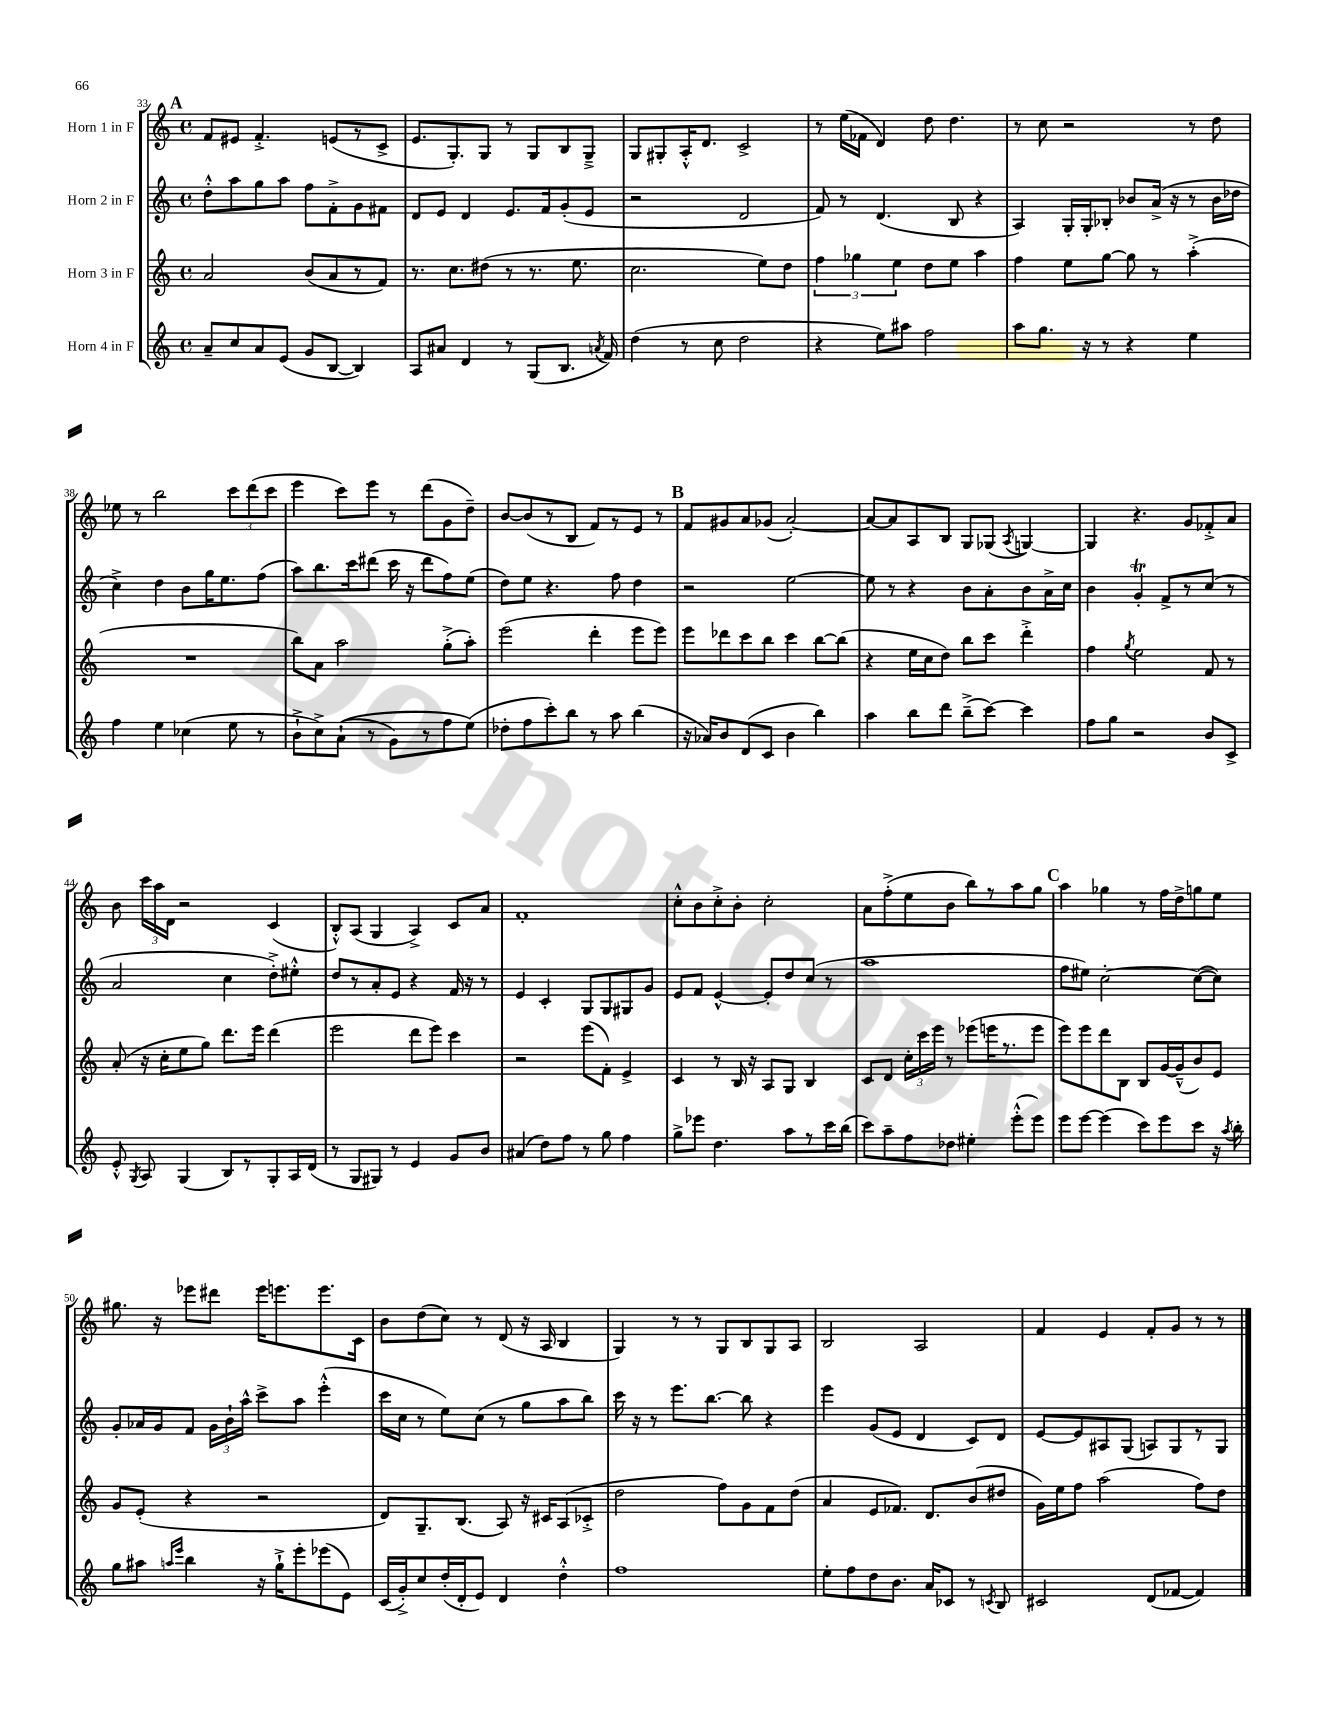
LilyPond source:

<<
\new StaffGroup <<
\new Staff = "s0" \with { instrumentName = "Horn 1 in F" } {
    \clef treble \key c \major \defaultTimeSignature \time 4/4
    \autoBeamOff \mark \markup { \bold "A" } f'8[ eis'8] f'4.-.-> e'8[( r8 c'8]-> |
    e'8.[ g8.-.) g8] r8 g8[ b8 g8]---> |
    g8[ gis8-. a16-.-^ d'8.] c'2-> |
    r8 e''16[( fes'16] d'4) d''8 d''4. |
    r8 c''8 r2 r8 d''8 |
    ees''8 r8 b''2 \tuplet 3/2 { c'''8[ d'''8( c'''8] } |
    e'''4 c'''8[) e'''8] r8 d'''8[( g'8 d''8]--) |
    b'8[~ b'8( r8 b8] f'8[) r8 e'8] r8 |
    \mark \markup { \bold "B" } f'8[ gis'8 a'8 ges'8]( a'2~-.) |
    a'8[~ a'8 a8 b8] g8[ ges8]( \acciaccatura { a8 } g4~) |
    g4 r4. g'8[ fes'8-.-> a'8] |
    b'8 \tuplet 3/2 { c'''16[ a''16 d'16] } r2 c'4( |
    b8[-.-^) a8]( g4 a4->) c'8[ a'8] |
    f'1-. |
    c''8[-.-^ b'8 c''8-.-> b'8]-. c''2-. |
    a'8[ f''8-.->( e''8 b'8] b''8[) r8 a''8 g''8] |
    \mark \markup { \bold "C" } a''4 ges''4 r8 f''16[ d''16-> g''8 e''8] |
    gis''8. r16 ees'''8[ dis'''8] ees'''16[ e'''8. e'''8. c'16] |
    b'8[ d''8( c''8]) r8 d'8( r16 a16 b4 |
    g4) r8 r8 g8[ b8 g8 a8] |
    b2 a2 |
    f'4 e'4 f'8[-. g'8] r8 r8 \bar "|." |
}
\new Staff = "s1" \with { instrumentName = "Horn 2 in F" } {
    \clef treble \key c \major \defaultTimeSignature \time 4/4
    \autoBeamOff \mark \markup { \bold "A" } d''8[-.-^ a''8 g''8 a''8] f''8[ f'8-.-> g'8 fis'8] |
    d'8[ e'8] d'4 e'8.[ f'16 g'8-.( e'8] |
    r2 d'2 |
    f'8) r8 d'4.( b8 r4 |
    a4) g16[-. g16-. bes8]-. bes'8[ a'16]->( r16 r8 bes'16[ des''16] |
    c''4->) d''4 b'8[ g''16 e''8. f''8]( |
    a''8[) b''8. c'''16 dis'''8]( c'''16 r16 dis'''8[ f''8) e''8]( |
    d''8[) e''8] r4. f''8 d''4 |
    \mark \markup { \bold "B" } r2 e''2~ |
    e''8 r8 r4 b'8[ a'8-. b'8 a'16-> c''16] |
    b'4 g'4-.\trill f'8[-> r8 c''8]( r8 |
    a'2 c''4 d''8[-.->) eis''8]-.-^ |
    d''8[ r8 a'8-. e'8] r4 f'16 r16 r8 |
    e'4 c'4-. g8[ g8 gis8 g'8] |
    e'8[ f'8] e'4~-^ e'8[-. d''8 c''8]( r8 |
    a''1 |
    \mark \markup { \bold "C" } f''8[ eis''8]) c''2~-. c''8[~( c''8]) |
    g'8[-. aes'16 g'16 f'8] \tuplet 3/2 { g'16[ b'16-! a''16]-^ } c'''8[-> a''8] e'''4-.-^( |
    c'''16[ c''16] r8 e''8[) c''8]( r8 g''8[ a''8 b''8]) |
    c'''16 r16 r8 e'''8.[ b''8.]~ b''8 r4 |
    e'''4 g'8[( e'8] d'4 c'8[) d'8] |
    e'8[~ e'8 ais8 g8]( a8[) g8 r8 g8] \bar "|." |
}
\new Staff = "s2" \with { instrumentName = "Horn 3 in F" } {
    \clef treble \key c \major \defaultTimeSignature \time 4/4
    \autoBeamOff \mark \markup { \bold "A" } a'2 b'8[( a'8 r8 f'8]) |
    r8. c''8.[ dis''8]( r8 r8. e''8. |
    c''2. e''8[) d''8] |
    \tuplet 3/2 { f''4 ges''4 e''4 } d''8[ e''8] a''4 |
    f''4 e''8[ g''8]~ g''8 r8 a''4-.->( |
    R1 |
    b''8[) a'8] a''2 g''8[-.->( a''8]-.) |
    e'''2( d'''4-. e'''8[ e'''8]) |
    \mark \markup { \bold "B" } e'''8[ des'''8 c'''8 b''8] c'''4 b''8[~ b''8]( |
    r4 e''16[ c''16 d''8]) b''8[ c'''8] d'''4-.-> |
    f''4 \acciaccatura { g''8 } e''2 f'8 r8 |
    a'8-.( r16 c''16[-. e''8 g''8]) d'''8.[ e'''16] d'''4( |
    e'''2 d'''8[ e'''8]) c'''4 |
    r2 e'''8[( f'8]-.) e'4-> |
    c'4 r8 b16 r16 a8[ g8] b4 |
    c'8[ d'8] \tuplet 3/2 { c''16[-. c'''16 e'''16] } r8 ees'''8[( e'''16 r8. e'''8] |
    \mark \markup { \bold "C" } e'''8[) e'''8 d'''8 b8] b8[ g'16~ g'16---^( b'8) e'8] |
    g'8[ e'8]-.( r4 r2 |
    d'8[) g8.-- b8.]( a8) r16 cis'16[ a8( ces'8]-.-> |
    d''2 f''8[) g'8 f'8 d''8]( |
    a'4 e'8[ fes'8.]) d'8.[ b'8( dis''8] |
    g'16[) e''16 f''8] a''2( f''8[) d''8] \bar "|." |
}
\new Staff = "s3" \with { instrumentName = "Horn 4 in F" } {
    \clef treble \key c \major \defaultTimeSignature \time 4/4
    \autoBeamOff \mark \markup { \bold "A" } a'8[-- c''8 a'8 e'8]( g'8[ b8]~ b4) |
    a8[ ais'8] d'4 r8 g8[( b8.] \acciaccatura { a'8 } f'16) |
    d''4( r8 c''8 d''2 |
    r4 e''8[) ais''8] f''2 |
    a''8[ g''8.] r16 r8 r4 e''4 |
    f''4 e''4 ces''4( e''8 r8 |
    b'8[-!-> c''8->) a'8]-!(\( r8 g'8[) r8 f''8 e''8](\) |
    des''8[-. f''8 c'''8-.) b''8] r8 a''8 b''4( |
    \mark \markup { \bold "B" } r16 aes'16[) b'8 d'8( c'8] b'4 b''4) |
    a''4 b''8[ d'''8] b''8[--->( c'''8]~) c'''4 |
    f''8[ g''8] r2 b'8[ c'8]-> |
    e'8-.-^ \acciaccatura { g8 } a8 g4( b8[) r8 g8-. a16 d'16]( |
    r8 g8[ gis8]) r8 e'4 g'8[ b'8] |
    ais'4( d''8[) f''8] r8 g''8 f''4 |
    g''8[-> ees'''8] d''4. a''8[ r8 c'''16 b''16]( |
    c'''8[) a''8-- f''8 des''8] eis''4-. e'''8[-.-^( e'''8]) |
    \mark \markup { \bold "C" } e'''8[ e'''8]~ e'''4( c'''8[) e'''8 c'''8] r16 \acciaccatura { a''8 } b''16-. |
    g''8[ ais''8] \grace { a''16[ e'''16] } b''4 r16 g''16[-!-> e'''8-. ees'''8( e'8]) |
    c'16[( g'16-.->) c''8 d''16-.( d'16-. e'8]) d'4 d''4-.-^ |
    f''1 |
    e''8[-. f''8 d''8 b'8.] a'16[ ces'8] r8 \acciaccatura { c'8 } b8 |
    cis'2 d'8[( fes'8]~ fes'4) \bar "|." |
}
>>
>>
\layout { \context { \Score currentBarNumber = #33 } }
